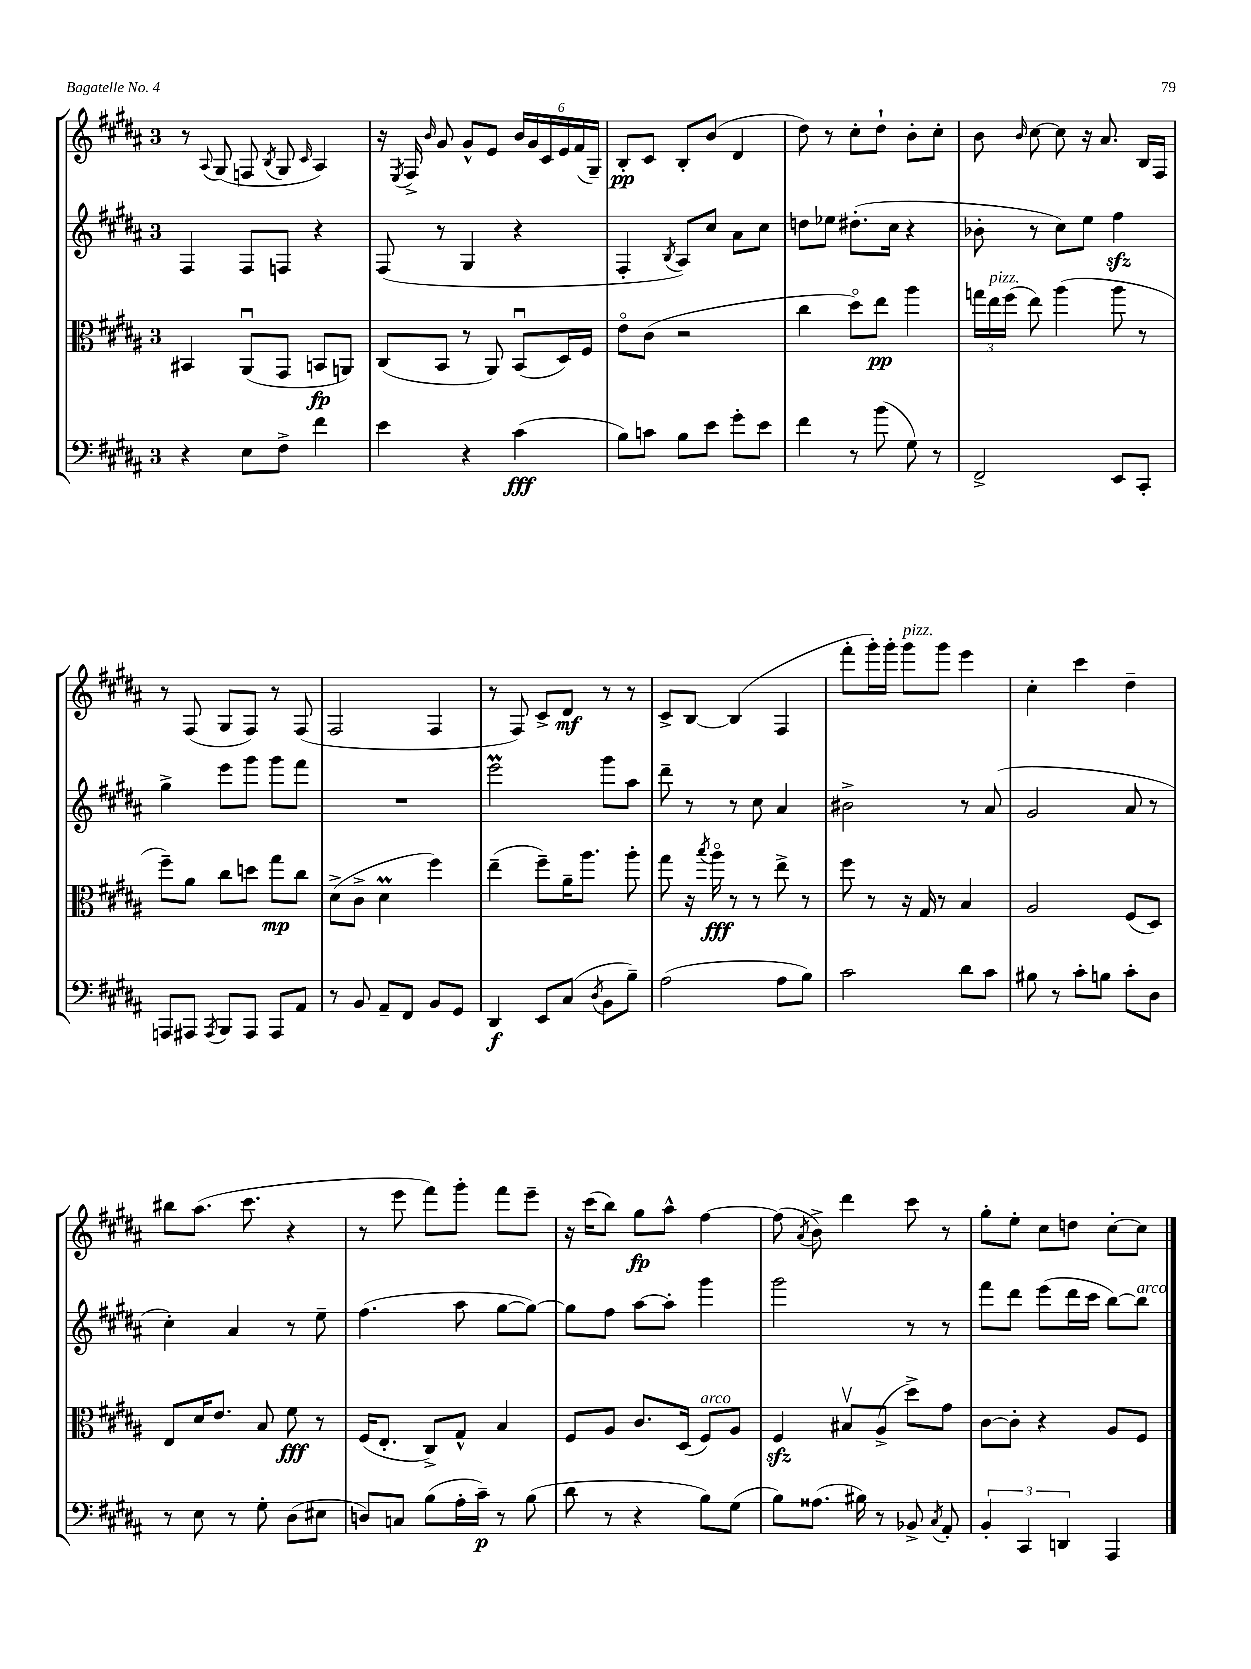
<<
\new StaffGroup <<
\new Staff = "s0" {
    \clef treble \key b \major \once \override Staff.TimeSignature.style = #'single-digit \time 3/4
    \autoBeamOff r8 \appoggiatura { ais8 } gis8( f8 \acciaccatura { b8 } gis8 \grace { cis'16 } ais4) |
    r16 \acciaccatura { e8 } fis16-> \grace { b'16 } gis'8 gis'8[-^ e'8] \tuplet 6/4 { b'16[ gis'16 cis'16 e'16 fis'16( gis16]--) } |
    b8[-.\pp cis'8] b8[-. b'8]( dis'4 |
    dis''8) r8 cis''8[-. dis''8]-! b'8[-. cis''8]-. |
    b'8 \grace { b'16 } cis''8~ cis''8 r16 ais'8. b16[ fis16] |
    r8 fis8( gis8[ fis8]) r8 fis8( |
    fis2 fis4 |
    r8 fis8) cis'8[-> dis'8]\mf r8 r8 |
    cis'8[-> b8]~ b4( fis4 |
    fis'''8[-. gis'''16-.) gis'''16]-. gis'''8[^\markup { \italic "pizz." } gis'''8] e'''4 |
    cis''4-. cis'''4 dis''4-- |
    bis''8[ ais''8.]( cis'''8. r4 |
    r8 e'''8 fis'''8[) gis'''8]-. fis'''8[ e'''8]-- |
    r16 cis'''16[( b''8]) gis''8[\fp ais''8]-^ fis''4~ |
    fis''8( \acciaccatura { ais'8 } b'8->) dis'''4 cis'''8 r8 |
    gis''8[-. e''8]-. cis''8[ d''8] cis''8[~-. cis''8] \bar "|." |
}
\new Staff = "s1" {
    \clef treble \key b \major \once \override Staff.TimeSignature.style = #'single-digit \time 3/4
    \autoBeamOff fis4 fis8[ f8] r4 |
    fis8( r8 gis4 r4 |
    fis4-. \acciaccatura { b8 } ais8[) cis''8] ais'8[ cis''8] |
    d''8[ ees''8] dis''8.[-.( cis''16] r4 |
    bes'8-. r8 cis''8[) e''8] fis''4\sfz |
    gis''4-> e'''8[ gis'''8] gis'''8[ fis'''8] |
    R2. |
    e'''2\prall gis'''8[ ais''8] |
    dis'''8-- r8 r8 cis''8 ais'4 |
    bis'2-> r8 ais'8( |
    gis'2 ais'8 r8 |
    cis''4-.) ais'4 r8 e''8-- |
    fis''4.( ais''8 gis''8[~ gis''8]~) |
    gis''8[ fis''8] ais''8[~ ais''8]-. gis'''4 |
    gis'''2 r8 r8 |
    fis'''8[ dis'''8] e'''8[( dis'''16 cis'''16] b''8[~) b''8]^\markup { \italic "arco" } \bar "|." |
}
\new Staff = "s2" {
    \clef alto \key b \major \once \override Staff.TimeSignature.style = #'single-digit \time 3/4
    \autoBeamOff bis,4 ais,8[\downbow( gis,8] b,8[\fp a,8]) |
    cis8[( b,8] r8 ais,8) b,8[\downbow( dis16) fis16] |
    e'8[\flageolet cis'8]( r2 |
    cis''4 dis''8[\flageolet) e''8]\pp ais''4 |
    \tuplet 3/2 { g''16[ e''16^\markup { \italic "pizz." } fis''16]( } e''8) ais''4( ais''8 r8 |
    fis''8[--) ais'8] cis''8[ d''8] gis''8[\mp cis''8] |
    dis'8[->( cis'8]-> dis'4\prall fis''4) |
    e''4--( fis''8[--) ais'16-- ais''8.] ais''8-. |
    gis''8 r16 \acciaccatura { b''8 } ais''16\flageolet\fff r8 r8 e''8-> r8 |
    fis''8 r8 r16 gis16 r8 b4 |
    ais2 fis8[( dis8]) |
    e8[ dis'16 e'8.] b8 fis'8\fff r8 |
    fis16[( e8.]-. cis8[->) gis8]-^ b4 |
    fis8[ ais8] cis'8.[ dis16]( fis8[^\markup { \italic "arco" }) ais8] |
    fis4\sfz bis8[\upbow ais8]->( dis''8[->) gis'8] |
    cis'8[~ cis'8]-. r4 ais8[ fis8] \bar "|." |
}
\new Staff = "s3" {
    \clef bass \key b \major \once \override Staff.TimeSignature.style = #'single-digit \time 3/4
    \autoBeamOff r4 e8[ fis8]-> fis'4 |
    e'4 r4 cis'4\fff( |
    b8[) c'8] b8[ e'8] gis'8[-. e'8] |
    fis'4 r8 b'8( gis8) r8 |
    fis,2-> e,8[ cis,8]-. |
    a,,8[ ais,,8] \acciaccatura { ais,,8 } b,,8[ ais,,8] ais,,8[ ais,8] |
    r8 b,8 ais,8[-- fis,8] b,8[ gis,8] |
    dis,4\f e,8[ cis8]( \acciaccatura { dis8 } b,8[ b8]--) |
    ais2( ais8[ b8]) |
    cis'2 dis'8[ cis'8] |
    bis8 r8 cis'8[-. b8] cis'8[-. dis8] |
    r8 e8 r8 gis8-. dis8[( eis8] |
    d8[) c8] b8[( ais16-. cis'16]--\p) r8 b8( |
    dis'8 r8 r4 b8[) gis8]( |
    b8[) aisis8.]( bis16) r8 bes,8-> \acciaccatura { cis8 } ais,8-. |
    \tuplet 3/2 { b,4-. cis,4 d,4 } ais,,4 \bar "|." |
}
>>
>>
\layout { \context { \Score \remove "Bar_number_engraver" } }
